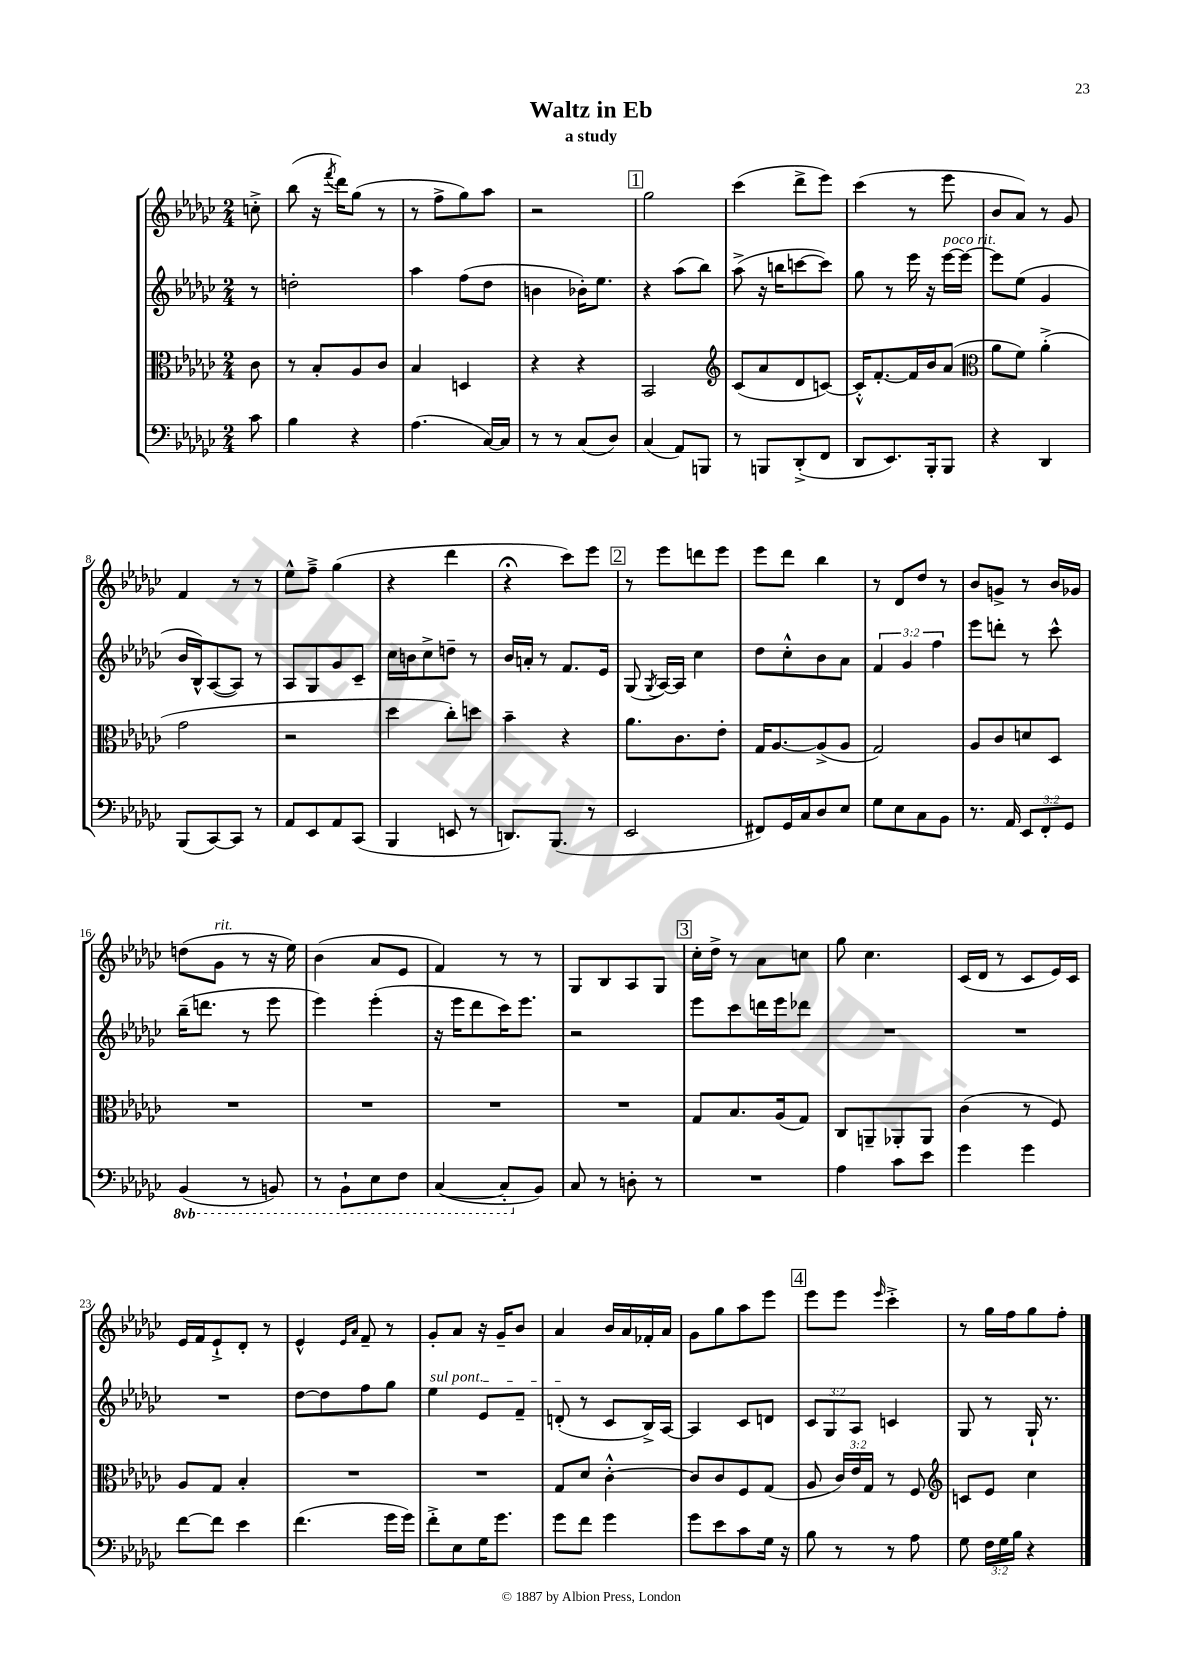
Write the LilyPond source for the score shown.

\header { title = "Waltz in Eb" subtitle = "a study" }
<<
\new StaffGroup <<
\new Staff = "s0" {
    \clef treble \key ges \major \numericTimeSignature \time 2/4 \partial 8
    \autoBeamOff c''8-.-> |
    bes''8( r16 \acciaccatura { f'''8 } des'''16[) ges''8]( r8 |
    r8 f''8[-> ges''8) aes''8] |
    r2 |
    \mark \markup { \box "1" } ges''2 |
    ces'''4( des'''8[-> ees'''8]) |
    ces'''4( r8 ees'''8 |
    bes'8[ aes'8]) r8 ges'8 |
    f'4 r8 r8 |
    ees''8[-^ f''8]---> ges''4( |
    r4 des'''4 |
    r4\fermata ces'''8[) ees'''8] |
    \mark \markup { \box "2" } r8 ees'''8[ d'''8 ees'''8] |
    ees'''8[ des'''8] bes''4 |
    r8 des'8[ des''8] r8 |
    bes'8[ g'8]-> r8 bes'16[ ges'16] |
    d''8[( ges'8]^\markup { \italic "rit." } r8 r16 ees''16) |
    bes'4( aes'8[ ees'8] |
    f'4) r8 r8 |
    ges8[ bes8 aes8 ges8] |
    \mark \markup { \box "3" } ces''16[-. des''16]-> r8 aes'8[ c''8] |
    ges''8 ces''4. |
    ces'16[( des'16] r8 ces'8[ ees'16) ces'16] |
    ees'16[ f'16 ees'8-!-> des'8]-. r8 |
    ees'4-^ \grace { ees'16[ aes'16] } f'8-- r8 |
    ges'8[-. aes'8] r16 ges'16[-- bes'8] |
    aes'4 bes'16[ aes'16 fes'16-. aes'16] |
    ges'8[ ges''8 aes''8 ees'''8] |
    \mark \markup { \box "4" } ees'''8[ ees'''8] \grace { ees'''16 } ces'''4-.-> |
    r8 ges''16[ f''16 ges''8 f''8]-. \bar "|." |
}
\new Staff = "s1" {
    \clef treble \key ges \major \numericTimeSignature \time 2/4 \override Staff.TupletNumber.text = #tuplet-number::calc-fraction-text \partial 8
    \autoBeamOff r8 |
    d''2-. |
    aes''4 f''8[( des''8] |
    b'4 bes'16[-.) ees''8.] |
    \mark \markup { \box "1" } r4 aes''8[( bes''8]) |
    aes''8->( r16 b''16[ c'''8~ c'''8]) |
    ges''8 r8 ees'''16 r16 ees'''16[~^\markup { \italic "poco rit." } ees'''16]~ |
    ees'''8[ ees''8]( ges'4 |
    bes'16[ bes16-^) aes8~( aes8]) r8 |
    aes8[ ges8 ges'8 ces'8]-- |
    ces''16[ b'16 ces''8-> d''8]-- r8 |
    bes'16[ a'16]-. r8 f'8.[ ees'16] |
    \mark \markup { \box "2" } ges8( \acciaccatura { ges8 } aes16[~) aes16] ces''4 |
    des''8[ ces''8-.-^ bes'8 aes'8] |
    \tuplet 3/2 { f'4 ges'4 f''4 } |
    ees'''8[ d'''8]-. r8 ces'''8-^ |
    bes''16[--( d'''8.] r8 ees'''8 |
    ees'''4) ees'''4-.( |
    r16 ees'''16[ des'''8 ces'''16) ees'''8.] |
    r2 |
    \mark \markup { \box "3" } ees'''8[ ces'''8 d'''16 ees'''16 des'''8] |
    R2 |
    R2 |
    R2 |
    des''8[~ des''8 f''8 ges''8] |
    \once \override TextSpanner.bound-details.left.text = \markup { \italic "sul pont." } ees''4\startTextSpan ees'8[ f'8]-- |
    d'8-.\stopTextSpan( r8 ces'8[ bes16->) aes16]~ |
    aes4 ces'8[ d'8] |
    \mark \markup { \box "4" } \tuplet 3/2 { ces'8[ ges8 aes8] } c'4 |
    ges8 r8 ges16-! r8. \bar "|." |
}
\new Staff = "s2" {
    \clef alto \key ges \major \numericTimeSignature \time 2/4 \override Staff.TupletNumber.text = #tuplet-number::calc-fraction-text \partial 8
    \autoBeamOff ces'8 |
    r8 bes8[-. aes8 ces'8] |
    bes4 d4 |
    r4 r4 |
    \mark \markup { \box "1" } bes,2 |
    \clef treble ces'8[( aes'8 des'8 c'8]~) |
    c'16[-.-^ f'8.~-. f'16 bes'16 aes'8]( |
    \clef alto aes'8[ f'8]) aes'4-.->( |
    ges'2 |
    r2 |
    des''4 ces''8[-.) d''8] |
    bes'4-- r4 |
    \mark \markup { \box "2" } aes'8.[ ces'8. ees'8]-. |
    ges16[ aes8.~ aes8->( aes8] |
    ges2) |
    aes8[ ces'8 d'8 des8] |
    R2 |
    R2 |
    R2 |
    R2 |
    \mark \markup { \box "3" } ges8[ bes8. aes16( ges8]) |
    ces8[ a,8-- aes,8-. aes,8] |
    ces'4( r8 f8) |
    aes8[ ges8] bes4-. |
    R2 |
    R2 |
    ges8[ des'8] ces'4~-.-^ |
    ces'8[ ces'8 f8 ges8]( |
    \mark \markup { \box "4" } aes8 \tuplet 3/2 { ces'16[) ees'16 ges16] } r8 f8 |
    \clef treble c'8[ ees'8] ces''4 \bar "|." |
}
\new Staff = "s3" {
    \clef bass \key ges \major \numericTimeSignature \time 2/4 \override Staff.TupletNumber.text = #tuplet-number::calc-fraction-text \set Staff.ottavationMarkups = #ottavation-simple-ordinals \partial 8
    \autoBeamOff ces'8 |
    bes4 r4 |
    aes4.( ces16[~) ces16] |
    r8 r8 ces8[( des8]) |
    \mark \markup { \box "1" } ces4( aes,8[) b,,8] |
    r8 b,,8[ des,8-.->( f,8] |
    des,8[ ees,8.) bes,,16-. bes,,8] |
    r4 des,4 |
    bes,,8[( ces,8~) ces,8] r8 |
    aes,8[ ees,8 aes,8 ces,8]( |
    bes,,4 e,8 r8 |
    d,8.[) bes,,8.]( r8 |
    \mark \markup { \box "2" } ees,2 |
    fis,8[) ges,16 ces16 des8 ees8] |
    ges8[ ees8 ces8 bes,8] |
    r8. aes,16 \tuplet 3/2 { ees,8[ f,8-. ges,8] } |
    \ottava #-1 bes,,4( r8 b,,8) |
    r8 bes,,8[-! ees,8 f,8] |
    ces,4~( ces,8[-. \ottava #0 bes,8]) |
    ces8 r8 d8-. r8 |
    \mark \markup { \box "3" } R2 |
    aes4 ces'8[ ees'8] |
    ges'4 ges'4 |
    f'8[~ f'8] ees'4 |
    f'4.( ges'16[ ges'16]) |
    f'8[-.-> ees8 ges16 ges'8.] |
    ges'8[ f'8] ges'4 |
    ges'8[ ees'8 ces'8 ges16] r16 |
    \mark \markup { \box "4" } bes8 r8 r8 aes8 |
    ges8 \tuplet 3/2 { f16[ ges16 bes16] } r4 \bar "|." |
}
>>
>>
